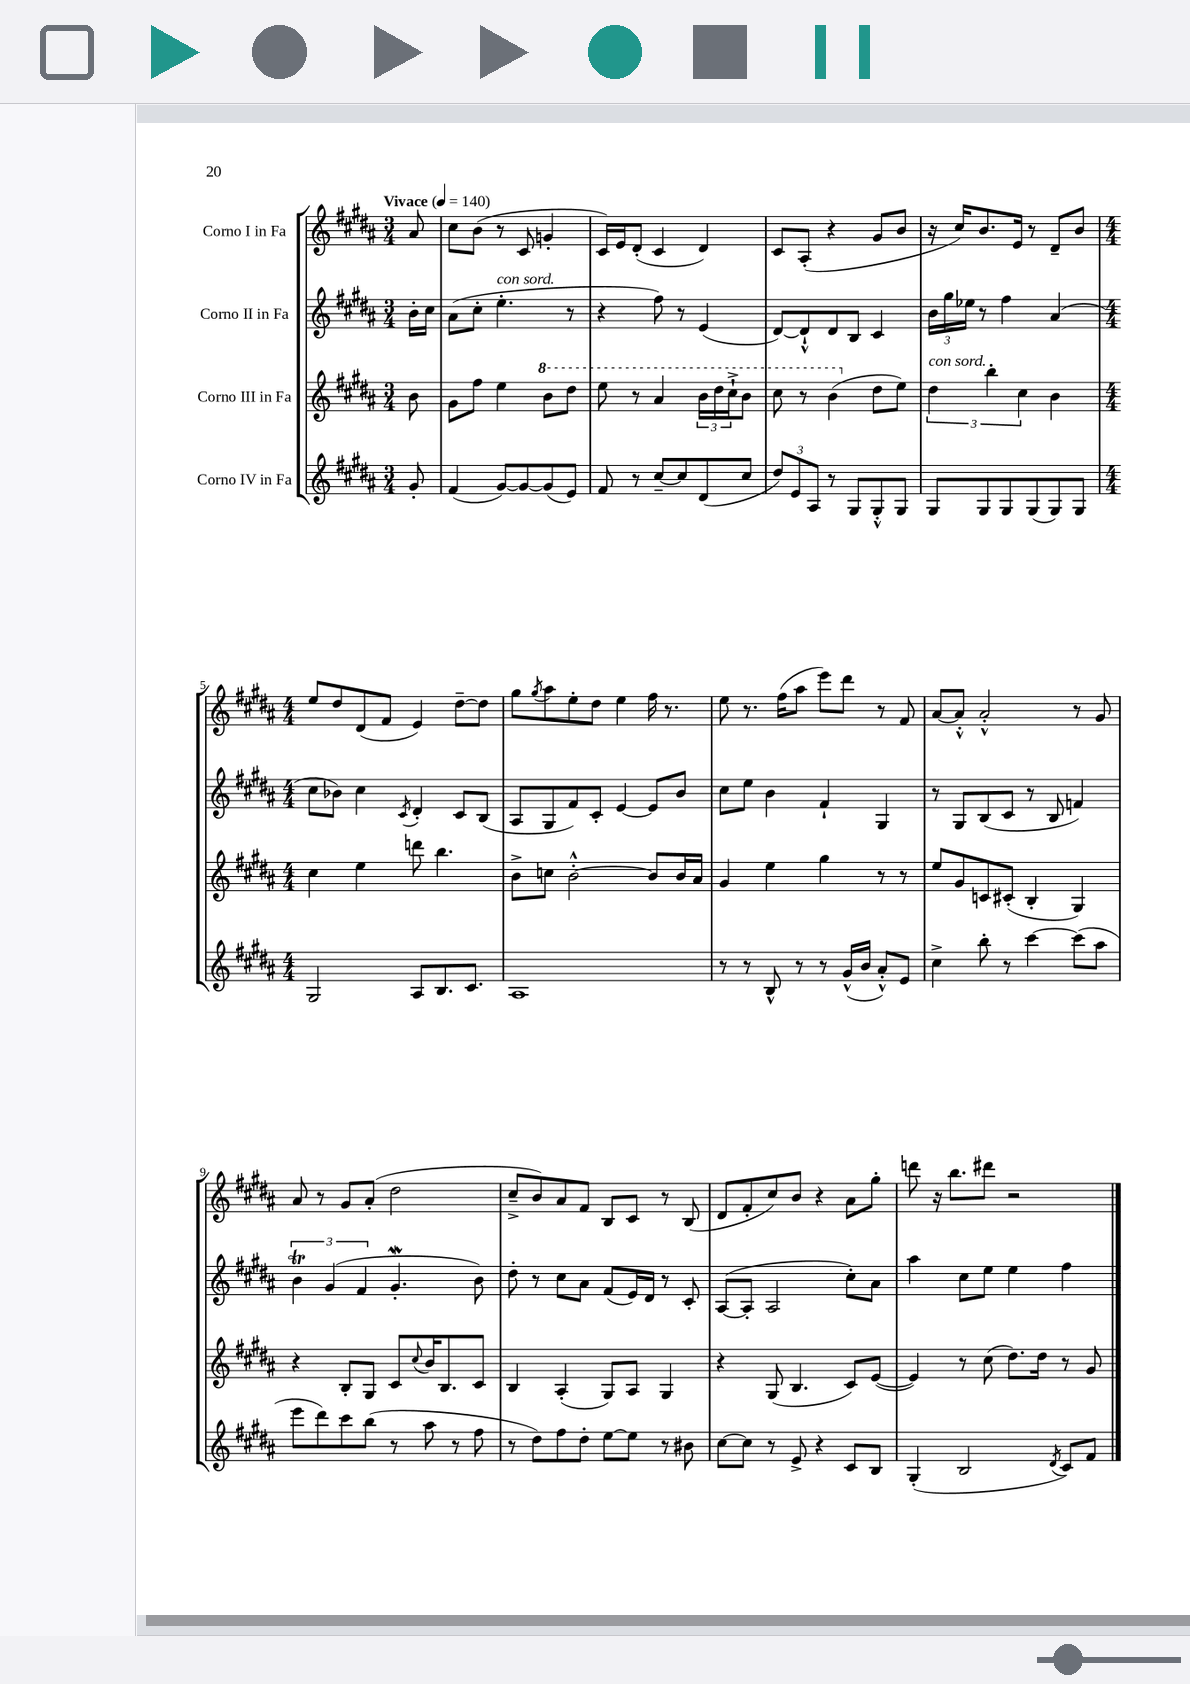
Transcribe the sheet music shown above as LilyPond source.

<<
\new StaffGroup <<
\new Staff = "s0" \with { instrumentName = "Corno I in Fa" } {
    \clef treble \key b \major \numericTimeSignature \time 3/4 \partial 8 \tempo "Vivace" 4 = 140
    ais'8 |
    cis''8 b'8( r8 cis'8 g'4-. |
    cis'16) e'16 dis'8-.( cis'4 dis'4) |
    cis'8 ais8-.( r4 gis'8 b'8 |
    r16 cis''16) b'8. e'16 r8 dis'8-- b'8 |
    \numericTimeSignature \time 4/4 e''8 dis''8 dis'8( fis'8 e'4) dis''8~-- dis''8 |
    gis''8 \acciaccatura { gis''8 } ais''8 e''8-. dis''8 e''4 fis''16 r8. |
    e''8 r8. fis''16( ais''8 e'''8) dis'''8 r8 fis'8 |
    ais'8~ ais'8-.-^ ais'2-.-^ r8 gis'8 |
    ais'8 r8 gis'8 ais'8-.( dis''2 |
    cis''8---> b'8) ais'8 fis'8 b8 cis'8 r8 b8( |
    dis'8 fis'8-. cis''8) b'8 r4 ais'8 gis''8-. |
    d'''8 r16 b''8. dis'''8 r2 \bar "|." |
}
\new Staff = "s1" \with { instrumentName = "Corno II in Fa" } {
    \clef treble \key b \major \numericTimeSignature \time 3/4 \partial 8
    b'16-. cis''16 |
    ais'8( cis''8-. e''4.-.^\markup { \italic "con sord." } r8 |
    r4 fis''8) r8 e'4( |
    dis'8~) dis'8-!-^ dis'8 b8 cis'4 |
    \tuplet 3/2 { b'16 gis''16 ees''16 } r8 fis''4 ais'4( |
    \numericTimeSignature \time 4/4 cis''8 bes'8) cis''4 \acciaccatura { cis'8 } dis'4-. cis'8 b8( |
    ais8 gis8 fis'8) cis'8-. e'4~ e'8 b'8 |
    cis''8 e''8 b'4 fis'4-! gis4 |
    r8 gis8 b8( cis'8 r8 b8 f'4) |
    \tuplet 3/2 { b'4\trill gis'4( fis'4 } gis'4.-.\mordent b'8) |
    dis''8-. r8 cis''8 ais'8 fis'8( e'16) dis'16 r8 cis'8-. |
    ais8~( ais8-. ais2 cis''8-.) ais'8 |
    ais''4 cis''8 e''8 e''4 fis''4 \bar "|." |
}
\new Staff = "s2" \with { instrumentName = "Corno III in Fa" } {
    \clef treble \key b \major \numericTimeSignature \time 3/4 \partial 8
    b'8 |
    gis'8 fis''8 e''4 \ottava #1 b''8 dis'''8 |
    e'''8 r8 ais''4 \tuplet 3/2 { b''16 dis'''16 cis'''16-!-> } b''8 |
    cis'''8 r8 b''4( \ottava #0 dis''8 e''8) |
    \tuplet 3/2 { dis''4^\markup { \italic "con sord." } b''4-. cis''4 } b'4 |
    \numericTimeSignature \time 4/4 cis''4 e''4 d'''8 b''4. |
    b'8-> c''8 b'2~-.-^ b'8 b'16 ais'16 |
    gis'4 e''4 gis''4 r8 r8 |
    e''8 gis'8 c'8 cis'8-.( b4-. gis4) |
    r4 b8-. gis8 cis'8 \appoggiatura { cis''8 } b'16 b8. cis'8 |
    b4 ais4-.( gis8) ais8 gis4 |
    r4 gis8( b4. cis'8) e'8~( |
    e'4) r8 cis''8( dis''8.) dis''16 r8 gis'8 \bar "|." |
}
\new Staff = "s3" \with { instrumentName = "Corno IV in Fa" } {
    \clef treble \key b \major \numericTimeSignature \time 3/4 \partial 8
    gis'8-. |
    fis'4( gis'8~) gis'8~ gis'8( e'8) |
    fis'8 r8 cis''8~-- cis''8 dis'8( cis''8 |
    \tuplet 3/2 { dis''8) e'8 ais8 } r8 gis8 gis8-.-^ gis8 |
    gis8 gis8 gis8 gis8( gis8) gis8 |
    \numericTimeSignature \time 4/4 gis2 ais8 b8. cis'8. |
    ais1 |
    r8 r8 b8-^ r8 r8 gis'16-^( b'16 ais'8-.-^) e'8 |
    cis''4-> b''8-. r8 cis'''4~ cis'''8( ais''8 |
    e'''8 dis'''8) cis'''8 b''8( r8 ais''8 r8 fis''8 |
    r8 dis''8) fis''8 dis''8-. e''8~ e''8 r8 bis'8 |
    cis''8~ cis''8 r8 e'8-> r4 cis'8 b8 |
    gis4-.( b2 \acciaccatura { dis'8 } cis'8) fis'8 \bar "|." |
}
>>
>>
